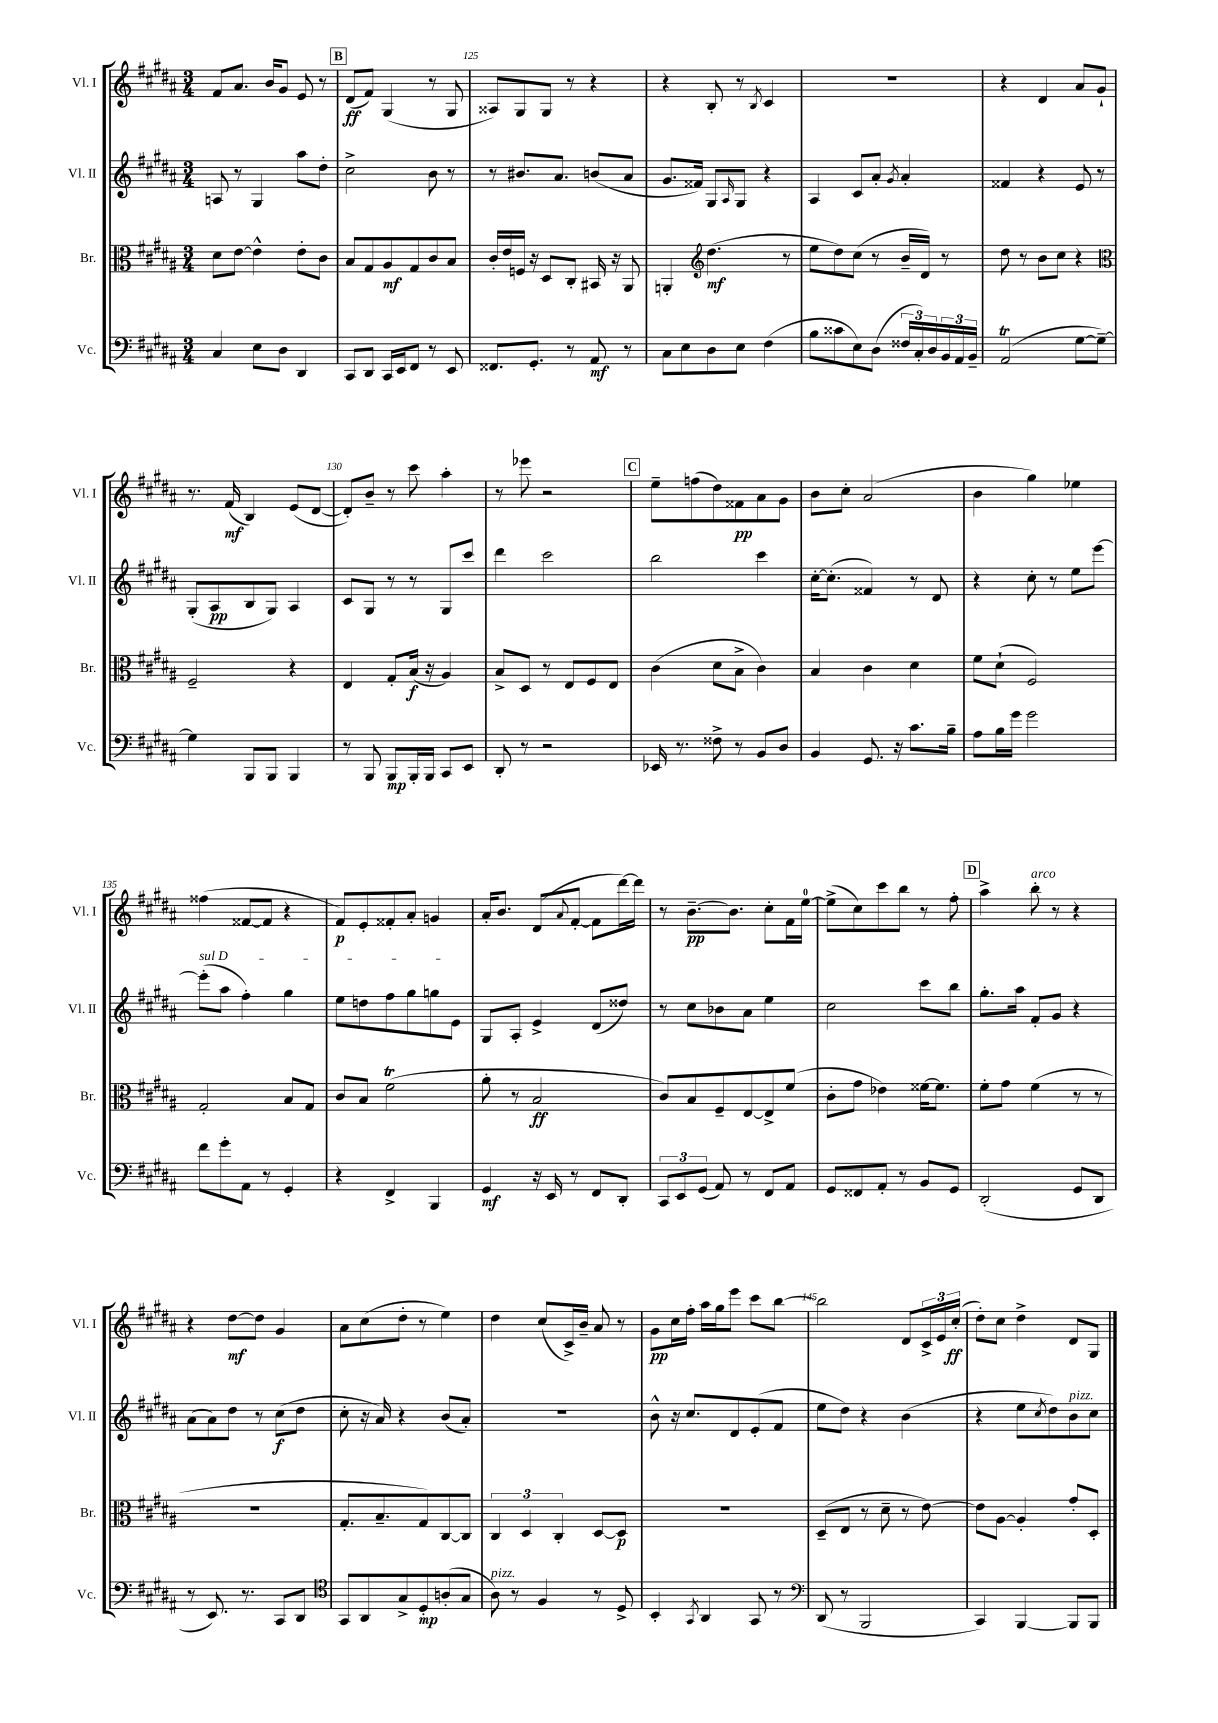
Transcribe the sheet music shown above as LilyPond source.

<<
\new StaffGroup <<
\new Staff = "s0" \with { instrumentName = "Vl. I" shortInstrumentName = "Vl. I" } {
    \clef treble \key b \major \numericTimeSignature \time 3/4
    fis'8 ais'8. b'16 gis'8 e'8 r8 |
    \mark \markup { \box "B" } dis'8\ff( fis'8) gis4( r8 gis8 |
    aisis8) gis8 gis8 r8 r4 |
    r4 b8-. r8 \acciaccatura { b8 } cis'4 |
    R2. |
    r4 dis'4 ais'8 gis'8-! |
    r8. fis'16\mf( b4) e'8( dis'8~ |
    dis'8-.) b'8-- r8 cis'''8 ais''4-. |
    r8 ees'''8 r2 |
    \mark \markup { \box "C" } e''8-- f''8( dis''8) fisis'8\pp ais'8 gis'8 |
    b'8 cis''8-. ais'2( |
    b'4 gis''4) ees''4 |
    fisis''4( fisis'8~ fisis'8 r4 |
    fis'8\p) e'8-. fisis'8-. ais'8-. g'4 |
    ais'16-. b'8. dis'8( \appoggiatura { ais'8 } fis'8~-. fis'8 dis'''16~) dis'''16 |
    r8 b'8.~--\pp b'8. cis''8-. fis'16 e''16-0~ |
    e''8->( cis''8) cis'''8 b''8 r8 fis''8-. |
    \mark \markup { \box "D" } ais''4-> b''8-.^\markup { \italic "arco" } r8 r4 |
    r4 dis''8~\mf dis''8 gis'4 |
    ais'8 cis''8( dis''8-. r8 e''4) |
    dis''4 cis''8( cis'16->) b'16-- ais'8 r8 |
    gis'8\pp cis''16 fis''16-. ais''16 gis''16 e'''8 cis'''8 b''8~ |
    b''2 dis'8 \tuplet 3/2 { cis'16-> e'16 cis''16-.\ff( } |
    dis''8-.) cis''8 dis''4-> dis'8 gis8 \bar "|." |
}
\new Staff = "s1" \with { instrumentName = "Vl. II" shortInstrumentName = "Vl. II" } {
    \clef treble \key b \major \numericTimeSignature \time 3/4
    a8 r8 gis4 ais''8 dis''8-. |
    \mark \markup { \box "B" } cis''2-> b'8 r8 |
    r8 bis'8. ais'8. b'8( ais'8 |
    gis'8. fisis'16) gis8 \grace { ais16 } gis8 r4 |
    ais4 cis'8 ais'8-. \acciaccatura { gis'8 } ais'4-. |
    fisis'4 r4 e'8 r8 |
    gis8-.( ais8\pp b8 gis8) ais4 |
    cis'8 gis8 r8 r8 gis8 cis'''8 |
    dis'''4 cis'''2 |
    \mark \markup { \box "C" } b''2 cis'''4 |
    cis''16~-. cis''8.-.( fisis'4) r8 dis'8 |
    r4 cis''8-. r8 e''8 e'''8~ |
    \once \override TextSpanner.bound-details.left.text = \markup { \italic "sul D" } e'''8-.\startTextSpan( ais''8 fis''4-.) gis''4 |
    e''8 d''8 fis''8 gis''8 g''8 e'8\stopTextSpan |
    gis8 ais8-. e'4-> dis'8( disis''8) |
    r8 cis''8 bes'8 ais'8 e''4 |
    cis''2 cis'''8 b''8 |
    \mark \markup { \box "D" } gis''8.-. ais''16 fis'8-. gis'8 r4 |
    ais'8( ais'8) dis''8 r8 cis''8\f( dis''8 |
    cis''8-. r16 ais'16) r4 b'8( ais'8-.) |
    R2. |
    b'8-^ r16 cis''8. dis'8 e'8-.( fis'8 |
    e''8 dis''8) r4 b'4( |
    r4 e''8 \acciaccatura { cis''8 } dis''8) b'8^\markup { \italic "pizz." } cis''8 \bar "|." |
}
\new Staff = "s2" \with { instrumentName = "Br." shortInstrumentName = "Br." } {
    \clef alto \key b \major \numericTimeSignature \time 3/4
    dis'8 e'8~ e'4-^ e'8-. cis'8 |
    \mark \markup { \box "B" } b8 gis8 ais8\mf gis8 cis'8 b8 |
    cis'16-. e'16 f16 r16 dis8 cis8-. bis,16 r16 ais,8 |
    a,4-. \clef treble dis''4.\mf( r8 |
    e''8 dis''8) cis''8( r8 b'16-- dis'16) r8 |
    dis''8 r8 b'8 cis''8 r4 |
    \clef alto fis2-- r4 |
    e4 gis8-. b16\f( r16 ais4) |
    b8-> dis8 r8 e8 fis8 e8 |
    \mark \markup { \box "C" } cis'4( dis'8 b8-> cis'4) |
    b4 cis'4 dis'4 |
    fis'8 dis'8-!( fis2) |
    gis2-. b8 gis8 |
    cis'8 b8 fis'2\trill( |
    ais'8-. r8 b2\ff |
    cis'8) b8 fis8-- e8~ e8-> fis'8( |
    cis'8-. gis'8 ees'4) fisis'16~ fisis'8. |
    \mark \markup { \box "D" } fis'8-. gis'8 fis'4( r8 r8 |
    R2. |
    gis8.-. b8.-- gis8) cis8~ cis8 |
    \tuplet 3/2 { cis4 dis4 cis4-. } dis8~ dis8\p |
    R2. |
    dis8--( e8 r8 dis'8-- r8 e'8~) |
    e'8 ais8~ ais4-. gis'8-. dis8-. \bar "|." |
}
\new Staff = "s3" \with { instrumentName = "Vc." shortInstrumentName = "Vc." } {
    \clef bass \key b \major \numericTimeSignature \time 3/4
    cis4 e8 dis8 dis,4 |
    \mark \markup { \box "B" } cis,8 dis,8 cis,16 e,16 fis,8 r8 e,8 |
    fisis,8. gis,8.-. r8 ais,8\mf r8 |
    cis8 e8 dis8 e8 fis4( |
    b8 cisis'8 e8) dis8( \tuplet 3/2 { fisis16 cis16-.) dis16 } \tuplet 3/2 { b,16 ais,16 b,16-- } |
    ais,2\trill( gis8~ gis8~--) |
    gis4 b,,8 b,,8 b,,4 |
    r8 b,,8 b,,8\mp b,,16-. b,,16 cis,8 e,8 |
    dis,8-. r8 r2 |
    \mark \markup { \box "C" } ees,16 r8. fisis8-> r8 b,8 dis8 |
    b,4 gis,8. r16 cis'8. b16-- |
    ais8 b16 gis'16 gis'2 |
    fis'8 gis'8-. ais,8 r8 gis,4-. |
    r4 fis,4-> b,,4 |
    gis,4\mf r16 e,16 r8 fis,8 dis,8-. |
    \tuplet 3/2 { cis,8 e,8 gis,8( } ais,8) r8 fis,8 ais,8 |
    gis,8 fisis,8 ais,8-. r8 b,8 gis,8 |
    \mark \markup { \box "D" } dis,2-.( gis,8 dis,8 |
    r8 e,8.) r8. cis,8 dis,8 |
    \clef tenor gis,8 ais,8 gis8-> dis8-.\mp a8-.( gis8 |
    ais8^\markup { \italic "pizz." }) r8 fis4 r8 dis8-> |
    b,4-. \acciaccatura { gis,8 } ais,4 gis,8 r8 |
    \clef bass dis,8( r8 b,,2 |
    cis,4) b,,4~ b,,8 b,,8 \bar "|." |
}
>>
>>
\layout { \context { \Score currentBarNumber = #123 \override BarNumber.break-visibility = ##(#f #t #t) barNumberVisibility = #(every-nth-bar-number-visible 5) } }
